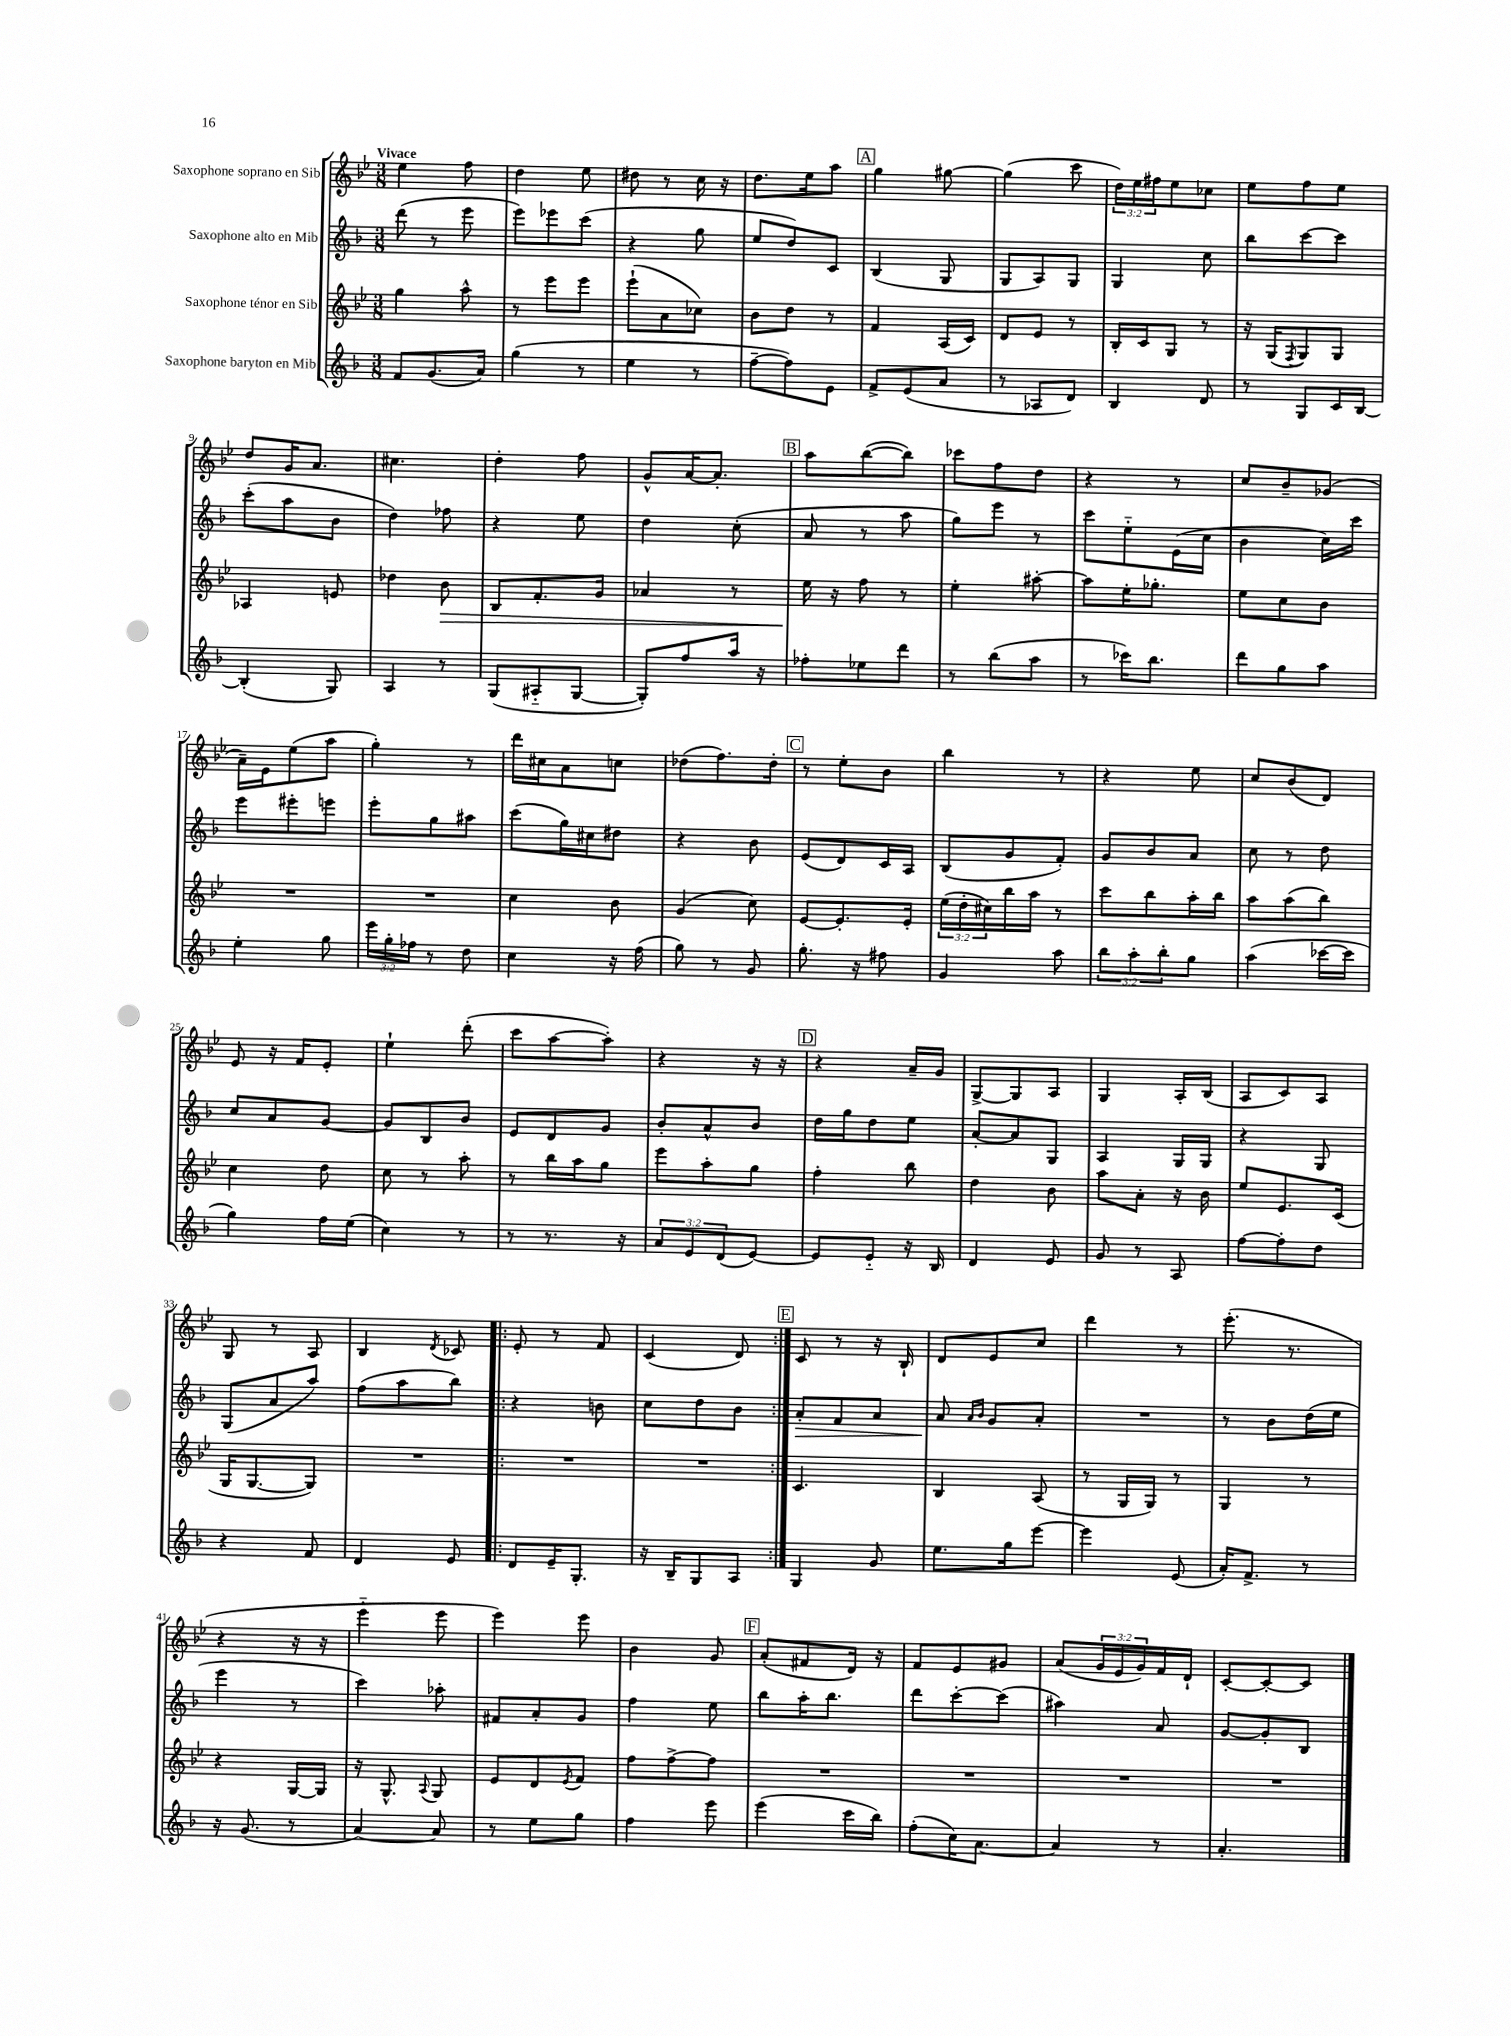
<<
\new StaffGroup <<
\new Staff = "s0" \with { instrumentName = "Saxophone soprano en Sib" } {
    \clef treble \key bes \major \numericTimeSignature \time 3/8 \override Staff.TupletNumber.text = #tuplet-number::calc-fraction-text \tempo "Vivace"
    ees''4 f''8 |
    d''4 ees''8 |
    dis''8 r8 c''16 r16 |
    d''8. ees''16 a''8 |
    \mark \markup { \box "A" } g''4 gis''8~ |
    gis''4( c'''8 |
    \tuplet 3/2 { d''16) ees''16 fis''16 } ees''8 ces''8 |
    ees''8 f''8 ees''8 |
    d''8 g'16 a'8. |
    cis''4. |
    d''4-. f''8 |
    g'8-^ a'16~ a'8.-. |
    \mark \markup { \box "B" } a''8 bes''8~( bes''8) |
    ces'''8 f''8 d''8 |
    r4 r8 |
    c''8 bes'8-- ges'8( |
    a'16--) ees'16 ees''8( a''8 |
    g''4-.) r8 |
    d'''16 cis''16 a'8 c''8 |
    des''8( f''8.) des''16-. |
    \mark \markup { \box "C" } r8 ees''8-. bes'8 |
    bes''4 r8 |
    r4 ees''8 |
    c''8 bes'8( d'8) |
    ees'8 r16 f'16 ees'8-. |
    ees''4-! d'''8-.( |
    c'''8 a''8~ a''8-.) |
    r4 r16 r16 |
    \mark \markup { \box "D" } r4 a'16-- g'16 |
    g8~-> g8 a8 |
    g4 a16-. bes16( |
    a8 c'8) a8 |
    g8 r8 a8 |
    bes4 \acciaccatura { d'8 } ces'8 |
    \repeat volta 2 { ees'8-. r8 f'8 |
    c'4( d'8) | }
    \mark \markup { \box "E" } c'8 r8 r16 bes16-! |
    d'8 ees'8 c''8 |
    d'''4 r8 |
    ees'''8.-.( r8. |
    r4 r16 r16 |
    ees'''4-_ ees'''8 |
    ees'''4) ees'''8 |
    bes'4 g'8 |
    \mark \markup { \box "F" } a'8-.( fis'8 d'16) r16 |
    f'8 ees'8 gis'8 |
    a'8( \tuplet 3/2 { g'16 ees'16 g'16) } f'16 d'16-! |
    c'8~-. c'8~-. c'8 \bar "|." |
}
\new Staff = "s1" \with { instrumentName = "Saxophone alto en Mib" } {
    \clef treble \key f \major \numericTimeSignature \time 3/8
    d'''8( r8 e'''8 |
    e'''8) ees'''8 c'''8( |
    r4 g''8 |
    e''8 d''8) c'8 |
    \mark \markup { \box "A" } bes4( g8 |
    g8 a8) g8 |
    g4 c''8 |
    bes''8 c'''8~ c'''8 |
    c'''8-.( a''8 bes'8 |
    d''4) fes''8 |
    r4 e''8 |
    d''4 c''8-.( |
    \mark \markup { \box "B" } a'8 r8 a''8 |
    g''8) e'''8 r8 |
    c'''8 e''8-_ e'16( c''16 |
    bes'4 c''16) c'''16 |
    e'''8 eis'''8-. e'''8 |
    e'''8-. g''8 ais''8 |
    c'''8( g''16) cis''16 dis''8 |
    r4 bes'8 |
    \mark \markup { \box "C" } e'8( d'8) c'16 a16 |
    bes8( g'8 f'8-.) |
    g'8 bes'8 a'8 |
    c''8 r8 d''8 |
    c''8 a'8 g'8~ |
    g'8 bes8 bes'8 |
    e'8 d'8 g'8 |
    bes'8-. a'8-^ bes'8 |
    \mark \markup { \box "D" } d''16 g''16 d''8 e''8 |
    a'8~-. a'8 g8 |
    a4 g16 g16 |
    r4 g8 |
    g8( a'8 a''8) |
    f''8( a''8 bes''8) |
    \repeat volta 2 { r4 b'8 |
    c''8 d''8 bes'8 | }
    \mark \markup { \box "E" } a'8-.\> f'8 a'8 |
    a'8\! \grace { a'16 bes'16 } g'8 a'8-. |
    R4. |
    r8 bes'8 d''16( e''16 |
    e'''4 r8 |
    c'''4) aes''8-. |
    fis'8 a'8-. g'8 |
    f''4 e''8 |
    \mark \markup { \box "F" } bes''8 a''16-. bes''8. |
    d'''8 c'''8~-. c'''8( |
    ais''4) a'8 |
    g'8~ g'8-. bes8 \bar "|." |
}
\new Staff = "s2" \with { instrumentName = "Saxophone ténor en Sib" } {
    \clef treble \key bes \major \numericTimeSignature \time 3/8 \override Staff.TupletNumber.text = #tuplet-number::calc-fraction-text
    g''4 a''8-^ |
    r8 ees'''8 ees'''8 |
    ees'''8-!( a'8 ces''8) |
    bes'8 d''8 r8 |
    \mark \markup { \box "A" } f'4 a16( c'16) |
    d'8 ees'8 r8 |
    bes16-. c'16 g8 r8 |
    r16 g16( \acciaccatura { f8 } g8) g8 |
    aes4 e'8 |
    des''4 bes'8\> |
    bes8 f'8.-. g'16 |
    aes'4 r8 |
    \mark \markup { \box "B" } ees''16\! r16 f''8 r8 |
    ees''4-. ais''8~-. |
    ais''8 ees''16-. ges''8.-. |
    ees''8 c''8 bes'8 |
    R4. |
    R4. |
    c''4 bes'8 |
    g'4( c''8) |
    \mark \markup { \box "C" } ees'8~ ees'8.-. ees'16-. |
    \tuplet 3/2 { ees''16( d''16-. cis''16) } bes''16 a''16 r8 |
    c'''8 bes''8 a''16-. bes''16 |
    a''8 a''8( bes''8) |
    c''4 d''8 |
    c''8 r8 a''8-. |
    r8 bes''16 a''16 g''8 |
    ees'''8 a''8-. g''8 |
    \mark \markup { \box "D" } f''4-. bes''8 |
    d''4 bes'8 |
    a''8 a'8-. r16 bes'16 |
    ees''8 ees'8. c'16( |
    g16 g8.~ g8) |
    R4. |
    \repeat volta 2 { R4. |
    R4. | }
    \mark \markup { \box "E" } c'4. |
    bes4 a8( |
    r8 g16 g16) r8 |
    g4 r8 |
    r4 g16~ g16 |
    r16 g8.-^ \appoggiatura { a8 } g8 |
    ees'8 d'8 \acciaccatura { ees'8 } f'8 |
    f''8 f''8~-> f''8 |
    \mark \markup { \box "F" } R4. |
    R4. |
    R4. |
    R4. \bar "|." |
}
\new Staff = "s3" \with { instrumentName = "Saxophone baryton en Mib" } {
    \clef treble \key f \major \numericTimeSignature \time 3/8 \override Staff.TupletNumber.text = #tuplet-number::calc-fraction-text
    f'8 g'8.( a'16) |
    g''4( r8 |
    e''4 r8 |
    f''8~-- f''8) e'8 |
    \mark \markup { \box "A" } f'8-> e'8( a'8 |
    r8 aes8 d'8) |
    bes4 d'8 |
    r8 g8 c'16 bes16~ |
    bes4-.( g8) |
    a4 r8 |
    g8( ais8-_ g8~ |
    g8-.) f''8 a''16 r16 |
    \mark \markup { \box "B" } fes''8-. ees''8 d'''8 |
    r8 bes''8( a''8 |
    r8 ces'''16) bes''8. |
    d'''8 g''8 a''8 |
    e''4-. g''8 |
    \tuplet 3/2 { e'''16 g''16-. fes''16 } r8 d''8 |
    c''4 r16 f''16( |
    g''8) r8 g'8 |
    \mark \markup { \box "C" } g''8.-. r16 fis''8 |
    g'4 a''8 |
    \tuplet 3/2 { bes''8 a''8-. bes''8-. } g''8 |
    a''4( ces'''16~ ces'''16 |
    g''4) f''16 e''16( |
    c''4) r8 |
    r8 r8. r16 |
    \tuplet 3/2 { a'8 e'8 d'8( } e'8~) |
    \mark \markup { \box "D" } e'8 e'8-_ r16 bes16 |
    d'4 e'8 |
    g'8 r8 a8 |
    f''8~ f''8-. d''8 |
    r4 f'8 |
    d'4 e'8 |
    \repeat volta 2 { d'8 e'16-- g8.-. |
    r16 bes16-- g8 a8 | }
    \mark \markup { \box "E" } g4 g'8 |
    e''8. g''16 e'''8~ |
    e'''4 e'8( |
    a'16-.) f'8.-> r8 |
    r16 g'8.( r8 |
    a'4~) a'8 |
    r8 e''8 g''8 |
    f''4 e'''8 |
    \mark \markup { \box "F" } e'''4( c'''16 bes''16) |
    f''8-.( c''16) a'8.~ |
    a'4 r8 |
    a'4.-. \bar "|." |
}
>>
>>
